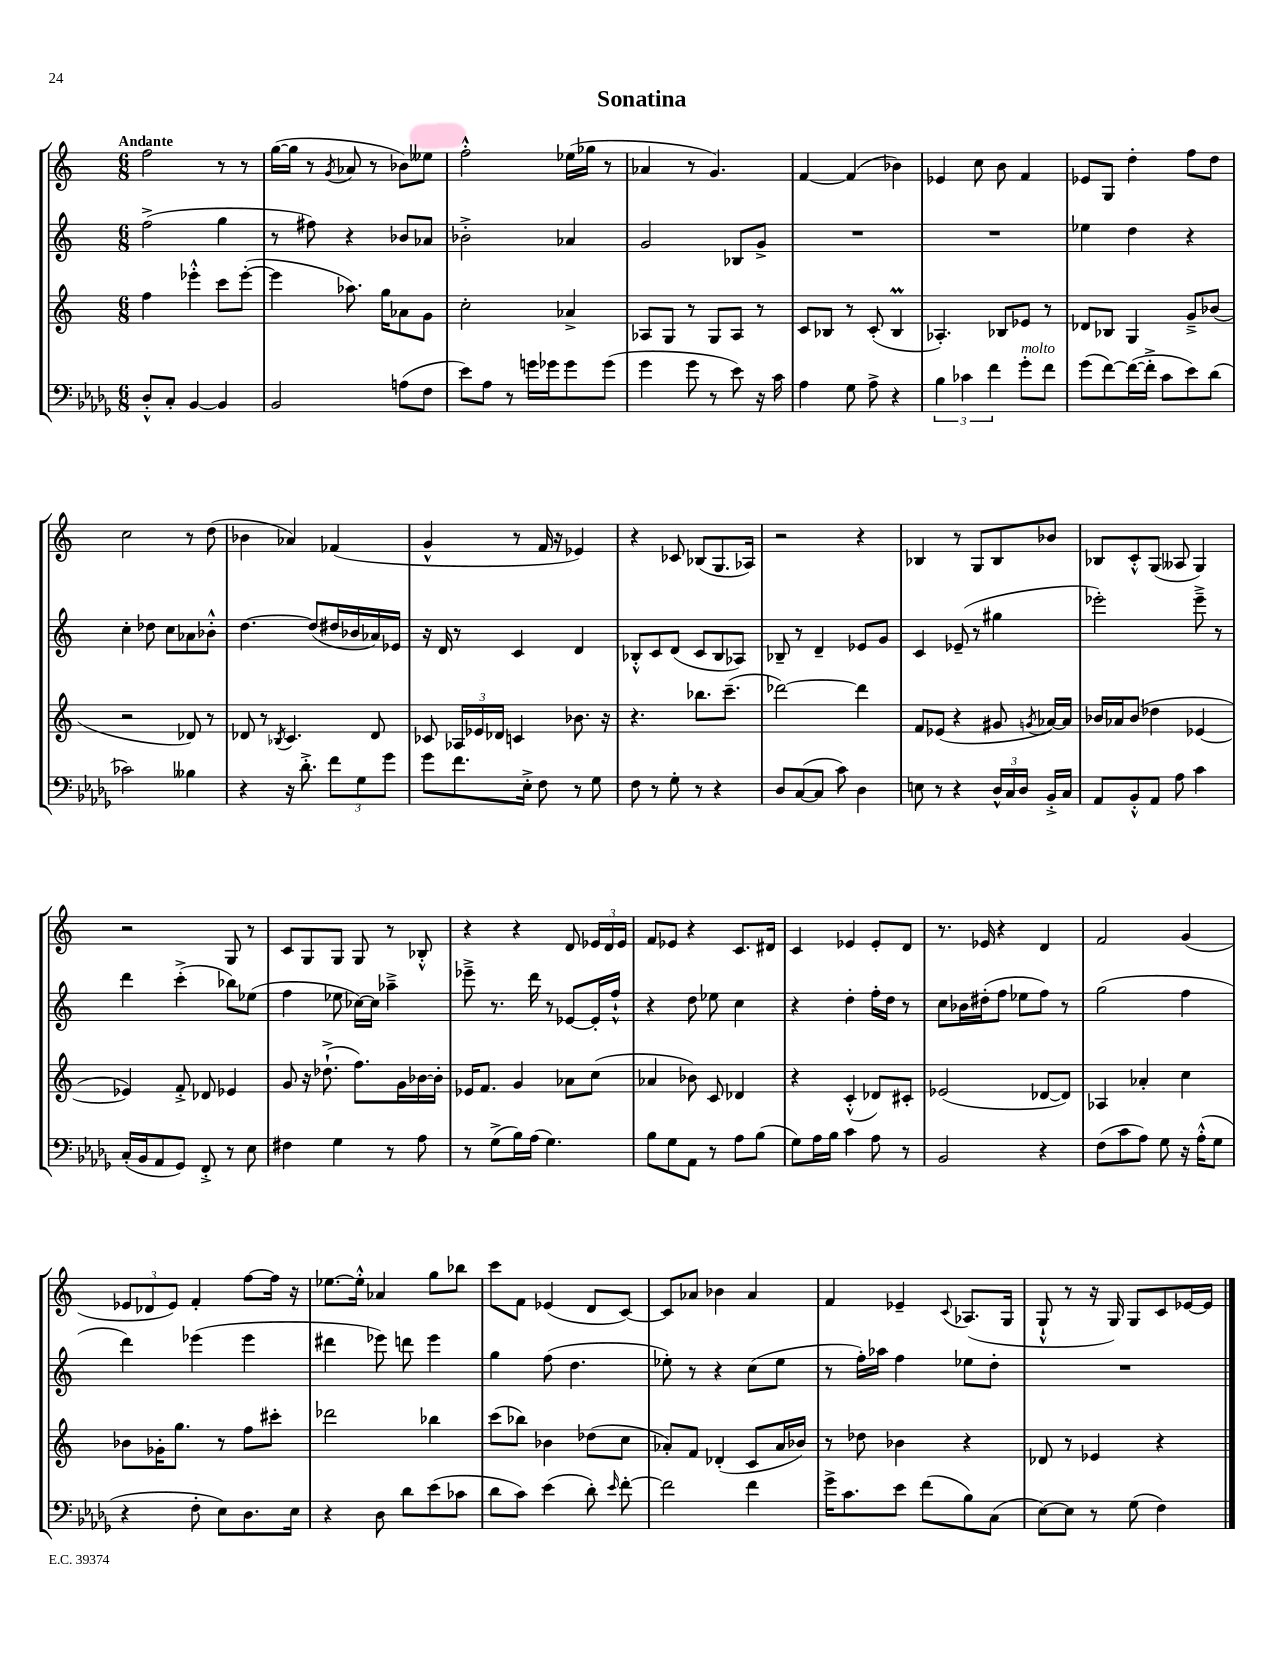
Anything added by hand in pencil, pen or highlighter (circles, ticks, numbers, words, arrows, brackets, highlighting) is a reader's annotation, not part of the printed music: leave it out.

**kern	**kern	**kern	**kern
*staff4	*staff3	*staff2	*staff1
*clefF4	*clefG2	*clefG2	*clefG2
*k[b-e-a-d-g-]	*k[]	*k[]	*k[]
*M6/8	*M6/8	*M6/8	*M6/8
8D-'^^	4ff	(2ff^	2ff
8C'	.	.	.
[4BB-	4eee-'^^	.	.
4BB-]	8ccc	4gg	8r
.	([8eee-'	.	8r
=	=	=	=
2BB-	4eee-]	8r	([16gg
.	.	.	16gg]
.	.	8ff#)	8r
.	.	.	8qg
.	8.aa-)	4r	8a-
.	.	.	8r
.	16gg	.	.
(8A	8a-	8b-	8b-)
8F	8g	8a-	8ee--
=	=	=	=
8e-)	2cc'	2b-'^	2ff'^^
8A-	.	.	.
8r	.	.	.
16g	.	.	.
16g-	.	.	.
8g-	4a-^	4a-	(16ee-
.	.	.	16gg-
(8g-	.	.	8r
=	=	=	=
4g-	8A-	2g	4a-
.	8G	.	.
8g-	8r	.	8r
8r	8G	.	4.g)
8e-)	8A-	8B-	.
16r	8r	8g^	.
16c	.	.	.
=	=	=	=
4A-	8c	2.r	[4f
.	8B-	.	.
8G-	8r	.	(4f]
8A-^	(8c'	.	.
4r	4B-	.	4b-)
=	=	=	=
6B-	4.A-')	2.r	4e-
6c-	.	.	.
.	.	.	8cc
6f	.	.	.
.	8B-	.	8b
8g-'	8e-	.	4f
8f	8r	.	.
=	=	=	=
(8g-	8d-	4ee-	8e-
[8f)	8B-	.	8G
(16f_	4G	4dd	4dd'
16f'^]	.	.	.
8c	.	.	.
8e-)	8g~^	4r	8ff
(8d-	(8b-	.	8dd
=	=	=	=
2c-)	2r	4cc'	2cc
.	.	8dd-	.
.	.	8cc	.
4B--	8d-)	8a-	8r
.	8r	8b-'^^	(8dd
=	=	=	=
4r	8d-	[4.dd	4b-
.	8r	.	.
.	8qB-	.	.
16r	4.c	.	4a-)
8.d-'^	.	.	.
.	.	(8dd]	.
12f	.	16dd#	(4f-
.	.	16b-	.
12G-	.	.	.
.	8d-	16a-)	.
12g-	.	.	.
.	.	16e-	.
=	=	=	=
8g-	8c-	16r	4g^^
.	.	16d	.
8.f	24A-	8r	.
.	24e-	.	.
.	24d-	.	.
.	4c	4c	8r
16E-'^	.	.	.
8F	.	.	16f
.	.	.	16r
8r	8.b-	4d	4e-)
8G-	.	.	.
.	16r	.	.
=	=	=	=
8F	4.r	8B-'^^	4r
8r	.	8c	.
8G-'	.	(8d	8c-
8r	8.bb-	8c	(8B-
4r	.	8B-	8.G
.	(8.ccc~	.	.
.	.	8A-)	.
.	.	.	16A-)
=	=	=	=
8D-	[2ddd-)	8B-~	2r
([8C	.	8r	.
8C]	.	4d~	.
8c)	.	.	.
4D-	4ddd-]	8e-	4r
.	.	8g	.
=	=	=	=
8E	8f	4c	4B-
8r	(8e-	.	.
4r	4r	(8e-~	8r
.	.	8r	8G
24D-^^	8g#	4gg#	8B-
24C	.	.	.
24D-	.	.	.
.	8qg	.	.
16BB-'^	[16a-)	.	8b-
16C	16a-]	.	.
=	=	=	=
8AA-	16b-	2eee-')	8B-
.	16a-	.	.
8BB-'^^	(8b-	.	8c'^^
8AA-	4dd-	.	(8G
8A-	.	.	8A--
4c	[4e-	8eee-~^	4G)
.	.	8r	.
=	=	=	=
(16C'	4e-])	4ddd	2r
16BB-	.	.	.
8AA-	.	.	.
8GG-)	8f'^	(4ccc'^	.
8FF'^	8d-	.	.
8r	4e-	8bb-)	8G
8E-	.	(8ee-	8r
=	=	=	=
4F#	8g	4ff	8c
.	16r	.	8G
.	(8.dd-`^	.	.
4G-	.	8ee-	8G
.	8.ff)	[16cc-)	8G
.	.	16cc-]	.
8r	.	4aa-~^	8r
.	16g	.	.
8A-	[16b-	.	8B-'^^
.	16b-']	.	.
=	=	=	=
8r	16e-	8eee-~^	4r
.	8.f	.	.
(8G-^	.	8.r	.
16B-)	4g	.	4r
(16A-	.	16ddd	.
4.G-)	.	8r	.
.	8a-	[8e-	8d
.	(8cc	16e-']	24e-
.	.	.	24d
.	.	16ff`^^	.
.	.	.	24e-
=	=	=	=
8B-	4a-	4r	8f
8G-	.	.	8e-
8AA-	8b-)	8dd	4r
8r	8c	8ee-	.
8A-	4d-	4cc	8.c
(8B-	.	.	.
.	.	.	16d#
=	=	=	=
8G-)	4r	4r	4c
16A-	.	.	.
16B-	.	.	.
4c	(4c'^^	4dd'	4e-
8A-	8d-)	16ff'	8e-'
.	.	16dd	.
8r	8c#'	8r	8d
=	=	=	=
2BB-	(2e-	8cc	8.r
.	.	16b-	.
.	.	(16dd#'	16e-
.	.	8ff	4r
.	.	8ee-	.
4r	[8d-	8ff)	4d
.	8d-])	8r	.
=	=	=	=
(8F	4A-	(2gg	2f
8c	.	.	.
8A-)	4a-'	.	.
8G-	.	.	.
16r	4cc	4ff	(4g
(16A-'^^	.	.	.
8G-	.	.	.
=	=	=	=
4r	8b-	4ddd)	12e-
.	.	.	12d-
.	16g-'	.	.
.	.	.	12e-)
.	8.gg	.	.
8F'	.	(4eee-	4f'
8E-)	8r	.	.
8.D-	8ff	4eee-	[8ff
.	8ccc#'	.	16ff]
16E-	.	.	16r
=	=	=	=
4r	2ddd-	4ddd#	[8.ee-
.	.	.	16ee-'^^]
8D-	.	8eee-)	4a-
8d-	.	8ddd	.
(8e-	4bb-	4eee-	8gg
8c-	.	.	8bb-
=	=	=	=
8d-	(8ccc	4gg	8ccc
8c)	8bb-)	.	8f
(4e-	4b-	(8ff	(4e-
.	.	4.dd	.
8d-')	(8dd-	.	8d
16qqe-	.	.	.
[8f'	8cc	.	[8c)
=	=	=	=
2f]	8a-')	8ee-')	8c]
.	8f	8r	8a-
.	(4d-'	4r	4b-
4f	8c	(8cc	4a-
.	16a-	8ee-	.
.	16b-)	.	.
=	=	=	=
16g-^	8r	8r	4f
8.c	.	.	.
.	8dd-	16ff')	.
.	.	16aa-	.
8e-	4b-	4ff	4e-~
(8f	.	.	.
.	.	.	8qqc
8B-)	4r	8ee-	(8.A-
(8C	.	8dd'	.
.	.	.	16G
=	=	=	=
[8E-)	8d-	2.r	8G`^^
8E-]	8r	.	8r
8r	4e-	.	16r
.	.	.	16G)
(8G-	.	.	8G
4F)	4r	.	8c
.	.	.	[16e-
.	.	.	16e-]
==	==	==	==
*-	*-	*-	*-
